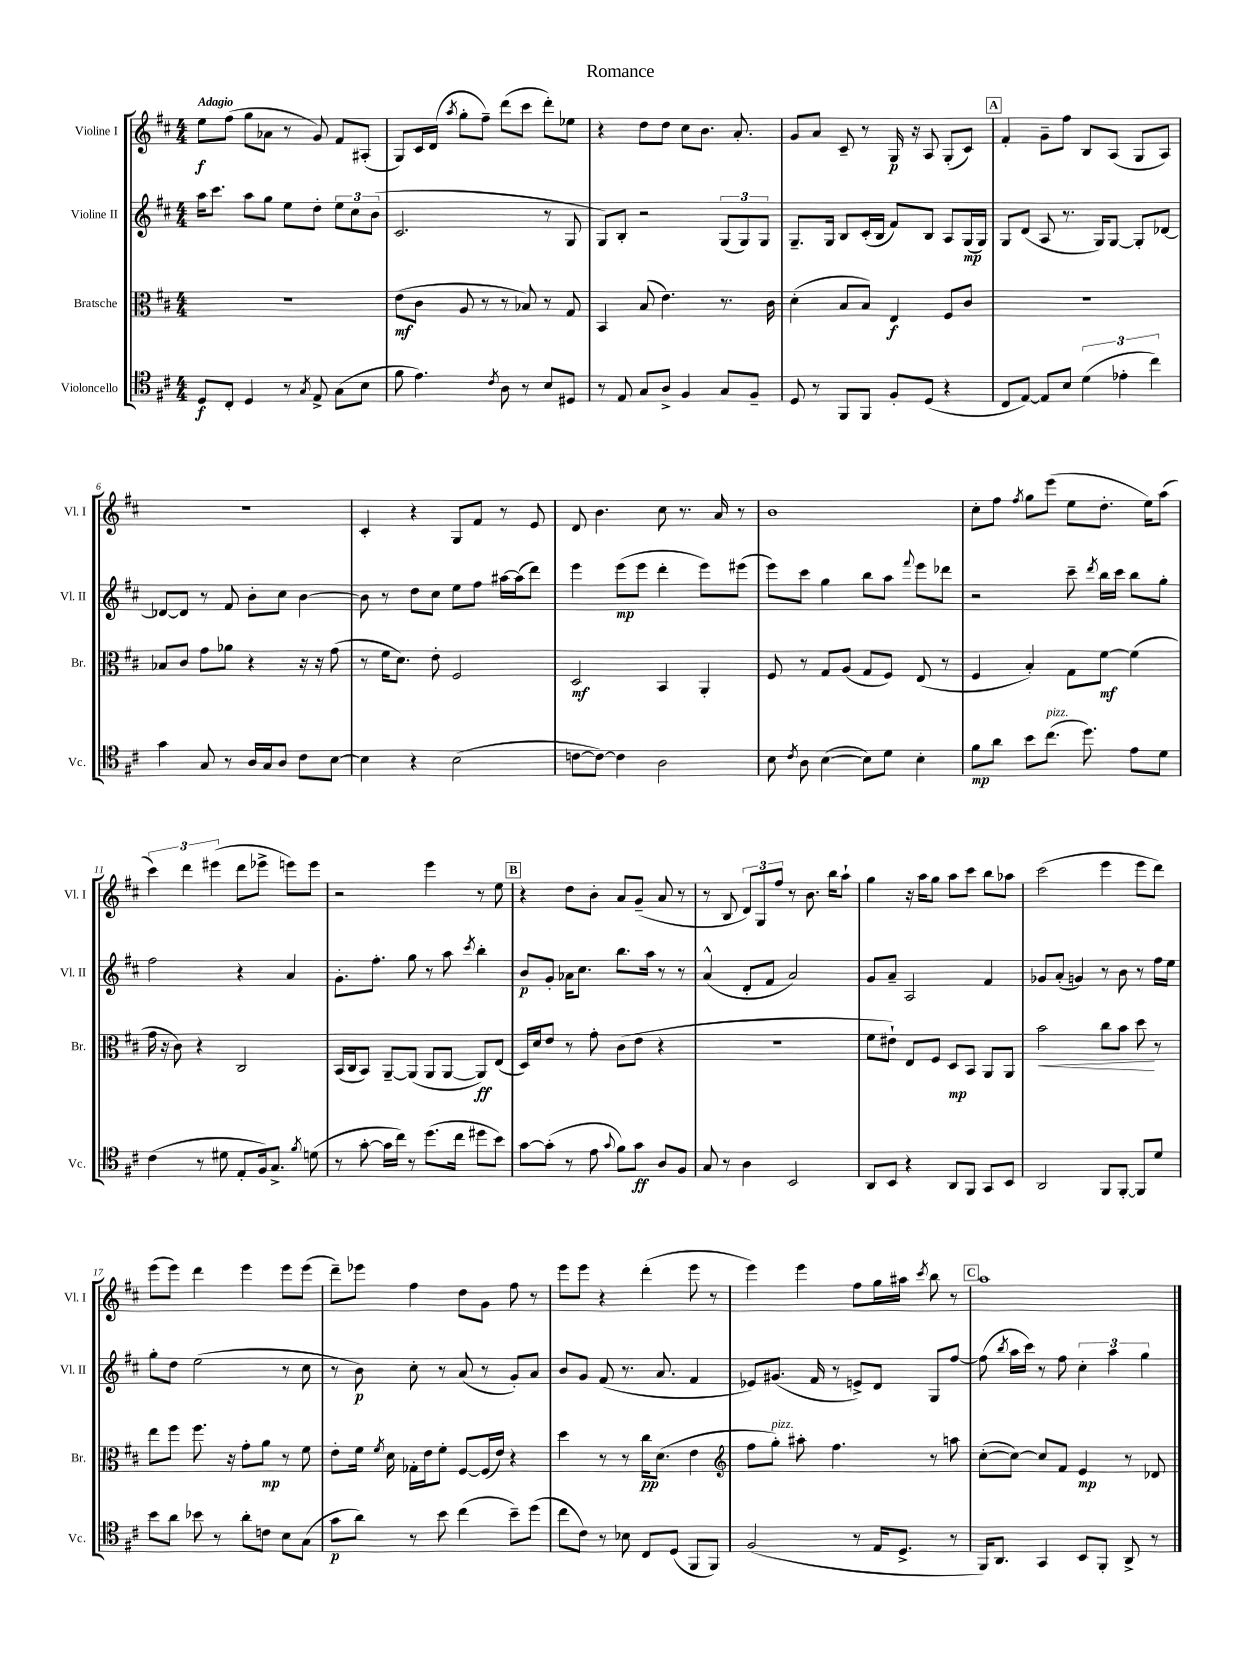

**kern	**kern	**kern	**kern
*staff4	*staff3	*staff2	*staff1
*clefC4	*clefC3	*clefG2	*clefG2
*k[f#c#]	*k[f#c#]	*k[f#c#]	*k[f#c#]
*M4/4	*M4/4	*M4/4	*M4/4
8D	1r	16aa	8ee
.	.	8.ccc#	.
8C#'	.	.	(8ff#
4D	.	8aa	8gg
.	.	8gg	8a-
8r	.	8ee	8r
8qG	.	.	.
8E^	.	8dd'	8g)
(8G	.	12ee	8f#
.	.	12cc#	.
8B	.	.	(8A#'
.	.	(12b	.
=	=	=	=
8f#	(8e	2.c#	8G)
4.e)	8c#	.	16c#
.	.	.	(16d
.	.	.	8qaa
.	8A	.	8gg'
.	8r	.	8ff#~)
8qc#	.	.	.
8A	8r	.	(8ddd
8r	8B-)	.	8ccc#
8B	8r	8r	8ddd')
8D#	8G	8G	8ee-
=	=	=	=
8r	4BB	8G)	4r
8E	.	8B'	.
8G	(8B	2r	8dd
8A^	4.e)	.	8dd
4F#	.	.	8cc#
.	.	.	8.b
8G	8.r	(12G	.
.	.	.	8.a'
.	.	12G)	.
8F#~	.	.	.
.	.	12G	.
.	16c#	.	.
=	=	=	=
8D	(4d'	8.G~	8g
8r	.	.	8a
.	.	16G	.
8FF#	8B	8B	8c#~
8FF#	8B)	(16c#'	8r
.	.	16B	.
8F#'	4E	8f#)	16G
.	.	.	16r
(8D	.	8B	8A
4r	8F#	8A	(8G'
.	8c#	(16G	8c#)
.	.	16G)	.
=	=	=	=
8C#	1r	8G	4f#'
[8E)	.	(8d	.
8E]	.	8A	8g~
8B	.	8.r	8ff#
(6d	.	.	8B
.	.	16G)	.
.	.	[8G	(8A
6e-'	.	.	.
.	.	8G']	8G
6cc#)	.	.	.
.	.	[8d-	8A)
=	=	=	=
4g	8B-	8d-_	1r
.	8c#	8d-]	.
8G	8g	8r	.
8r	8a-	8f#	.
16A	4r	8b'	.
16G	.	.	.
8A	.	8cc#	.
8c#	16r	[4b	.
.	16r	.	.
[8B	(8g	.	.
=	=	=	=
4B]	8r	8b]	4c#'
.	16f#	8r	.
.	8.d)	.	.
4r	.	8dd	4r
.	8e'	8cc#	.
(2B	2F#	8ee	8G
.	.	8ff#	8f#
.	.	[16aa#	8r
.	.	(16aa#]	.
.	.	8ddd)	8e
=	=	=	=
[8c	2D	4eee	8d
8c_)	.	.	4.b
4c]	.	(8eee	.
.	.	8eee	.
2A	4BB	4ddd'	8cc#
.	.	.	8.r
.	4AA'	8eee)	.
.	.	.	16a
.	.	(8eee#	8r
=	=	=	=
8B	8F#	8eee)	1b
8qc#	.	.	.
8A	8r	8ccc#	.
([4B	8G	4gg	.
.	(8A	.	.
8B])	8G	8bb	.
8d	8F#)	8aa	.
.	.	8qqfff#	.
4B'	(8E	8eee	.
.	8r	8ddd-	.
=	=	=	=
8f#	4F#	2r	8cc#'
8a	.	.	8ff#
.	.	.	8qff#
8b	4B')	.	8gg
(8.cc#	.	.	(8eee
.	8G	8ccc#~	8ee
8.dd)	.	.	.
.	.	8qddd	.
.	[8f#	16bb	8.dd'
.	.	16ccc#	.
8e	(4f#]	8bb	.
.	.	.	16ee)
8d	.	8gg'	(8aa
=	=	=	=
(4c#	16g	2ff#	6ccc#)
.	16r	.	.
.	8c#)	.	.
.	.	.	6ddd
8r	4r	.	.
.	.	.	(6eee#
8d#	.	.	.
8E'	2C#	4r	8ddd
16F#)	.	.	8eee-^
8.G^	.	.	.
.	.	4a	8eee)
8qf#	.	.	.
(8d	.	.	8eee
=	=	=	=
8r	(16BB	8.g'	2r
.	16C#	.	.
[8g'	8BB)	.	.
.	.	8.ff#'	.
16g]	[8AA~	.	.
16cc#)	.	.	.
8r	(8AA]	8gg	.
(8.dd	8AA	8r	4eee
.	[8AA	8aa	.
16cc#	.	.	.
.	.	8qccc#	.
8dd#	8AA])	4bb'	8r
8b)	(8E	.	8ee
=	=	=	=
[8g	16D)	8b	4r
.	16d	.	.
(8g']	8e	8g'	.
8r	8r	16a-	8dd
.	.	8.cc#	.
8e	8g'	.	8b'
8qqg	.	.	.
8f#)	(8c#	8.bb	8a
8g	8e	.	(8g~
.	.	16aa	.
8A	4r	8r	8a
8F#	.	8r	8r
=	=	=	=
8G	1r	(4a^^	8r
8r	.	.	8B
4A	.	8d'	12d)
.	.	.	12G
.	.	8f#	.
.	.	.	12ff#
2BB	.	2a)	8r
.	.	.	8.b
.	.	.	16bb
.	.	.	8aa`
=	=	=	=
8AA	8f#	8g	4gg
8BB	8e#`)	8a~	.
4r	8E	2A	16r
.	.	.	16aa
.	8F#	.	8gg
8AA	8D	.	8aa
8FF#	8BB	.	8ccc#
8GG	8AA	4f#	8bb
8BB	8AA	.	8aa-
=	=	=	=
2AA	2b	8g-	(2ccc#
.	.	(8a'	.
.	.	4g)	.
8FF#	8cc#	8r	4eee
[8FF#'	8b	8b	.
8FF#]	8dd	8r	8eee
8d	8r	16ff#	8ddd)
.	.	16ee	.
=	=	=	=
8b	8ee	8gg'	(8eee
8a	8ff#	8dd	8eee)
8b-	8.ff#	(2ee	4ddd
8r	.	.	.
.	16r	.	.
8a'	8g'	.	4eee
8c	8a	.	.
8B	8r	8r	8eee
(8G	8f#	8cc#	(8eee
=	=	=	=
8g	8e'	8r	8ddd~)
8a)	16f#	8b)	8eee-
.	8qf#	.	.
.	16d	.	.
8r	16G-'	8cc#'	4ff#
.	16e	.	.
8b	8f#'	8r	.
(4cc#	[8F#	(8a	8dd
.	(16F#]	8r	8g
.	16e)	.	.
8b~)	4r	8g')	8ff#
(8dd	.	8a	8r
=	=	=	=
8cc#	4dd	8b	8eee
8c#)	.	8g	8eee
8r	8r	(8f#	4r
8B-	8r	8.r	.
8C#	16cc#	.	(4ddd'
.	(8.d	8.a	.
(8D	.	.	.
8FF#	4e	4f#	8eee
8FF#)	.	.	8r
=	=	=	=
*	*clefG2	*	*
(2F#	8ff#	8e-)	4eee)
.	8gg')	(8.g#	.
.	8aa#'	.	4eee
.	.	16f#	.
.	4.ff#	8r	.
8r	.	8e^)	8ff#
16E	.	8d	16gg
8.D^	.	.	16aa#
.	.	.	8qccc#
.	8r	8G	8bb
8r	8aa	[8ff#	8r
=	=	=	=
16FF#)	([8cc#'	(8ff#]	1aa
8.AA	.	.	.
.	.	8qbb	.
.	8cc#_)	16aa	.
.	.	16ccc#)	.
4GG	8cc#]	8r	.
.	8f#	8ff#	.
8BB	4e	6cc#'	.
8FF#'	.	.	.
.	.	6aa	.
8AA^	8r	.	.
.	.	6gg	.
8r	8d-	.	.
==	==	==	==
*-	*-	*-	*-
